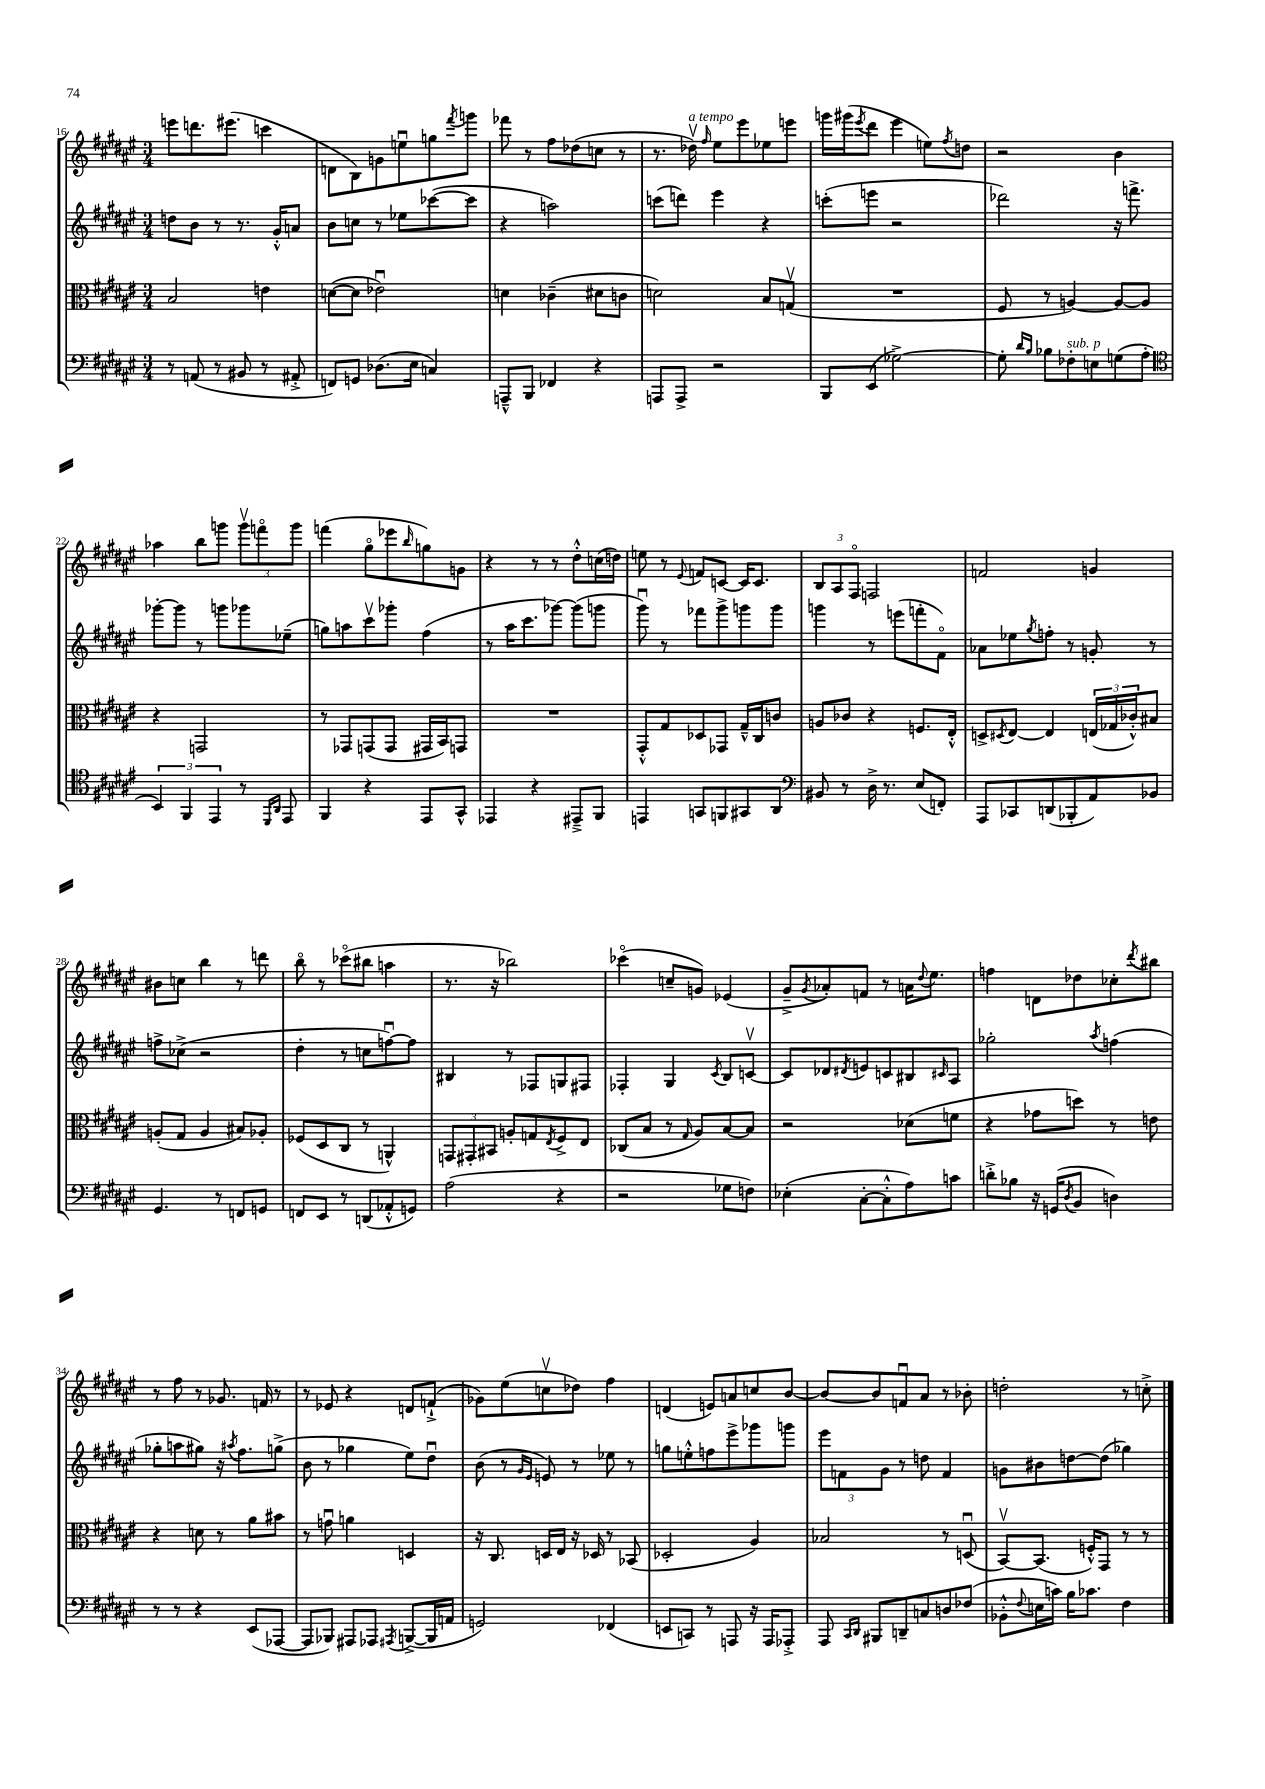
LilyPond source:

<<
\new StaffGroup <<
\new Staff = "s0" {
    \clef treble \key fis \major \numericTimeSignature \time 3/4
    e'''8 d'''8. eis'''8.( c'''4 |
    d'8 b8) g'8 e''8\downbow g''8 \acciaccatura { fis'''8 } g'''8 |
    fes'''8 r8 fis''8 des''8( c''8 r8 |
    r8. des''16\upbow^\markup { \italic "a tempo" }) \grace { fis''16 } eis''8 eis'''8 ees''8 e'''8 |
    g'''16 gis'''16( \acciaccatura { eis'''8 } dis'''8 eis'''4 e''8) \acciaccatura { fis''8 } d''8 |
    r2 b'4 |
    aes''4 b''8 g'''8 \tuplet 3/2 { g'''8\upbow f'''8\flageolet g'''8 } |
    f'''4( gis''8\flageolet ees'''8 \grace { b''16 } g''8) g'8 |
    r4 r8 r8 dis''8-.-^ c''16( d''16) |
    e''8 r8 \appoggiatura { eis'8 } f'8 c'8~ c'16 c'8. |
    \tuplet 3/2 { b8 ais8 fis8\flageolet } f2 |
    f'2 g'4 |
    bis'8 c''8 b''4 r8 d'''8 |
    b''8\flageolet r8 ces'''8\flageolet( bis''8 a''4 |
    r8. r16 bes''2) |
    ces'''4\flageolet( c''8-- g'8) ees'4( |
    gis'8---> \acciaccatura { gis'8 } aes'8-.) f'8 r8 a'16 \appoggiatura { dis''8 } eis''8. |
    f''4 d'8 des''8 ces''8-. \acciaccatura { dis'''8 } bis''8 |
    r8 fis''8 r8 ges'8. f'16 r8 |
    r8 ees'8 r4 d'8 f'8-!->( |
    ges'8) eis''8( c''8\upbow des''8) fis''4 |
    d'4( e'8) a'8 c''8 b'8~ |
    b'8~ b'8 f'8\downbow ais'8 r8 bes'8-. |
    d''2-. r8 c''8-.-> \bar "|." |
}
\new Staff = "s1" {
    \clef treble \key fis \major \numericTimeSignature \time 3/4
    d''8 b'8 r8 r8. gis'16-.-^ a'8 |
    b'8 c''8 r8 ees''8 ces'''8~( ces'''8 |
    r4 a''2) |
    c'''8( d'''8) eis'''4 r4 |
    c'''8-.( e'''8 r2 |
    des'''2) r16 f'''8.-> |
    ges'''8~-. ges'''8 r8 g'''8 ges'''8 ees''8--( |
    g''8) a''8 cis'''8\upbow ges'''8-. fis''4( |
    r8 ais''16 cis'''8. ges'''8~) ges'''8( g'''8 |
    gis'''8\downbow) r8 fes'''8 gis'''8-> g'''8 g'''8 |
    g'''4 r8 e'''8( f'''8-. fis'8\flageolet) |
    aes'8 ees''8 \acciaccatura { gis''8 } f''8-. r8 g'8-. r8 |
    f''8-> ces''8->( r2 |
    dis''4-. r8 c''8 f''8~\downbow) f''8 |
    bis4 r8 fes8 g8 fis8 |
    fes4-. gis4 \acciaccatura { cis'8 } b8 c'8~\upbow |
    c'8 des'8 \acciaccatura { dis'8 } e'8 c'8 bis8 \grace { cis'16 } ais8 |
    ges''2-. \acciaccatura { ais''8 } f''4( |
    ges''8-. a''8 gis''8) r16 \acciaccatura { ais''8 } fis''8. g''8->( |
    b'8 r8 ges''4 eis''8) dis''8\downbow |
    b'8( r8 \grace { gis'16 eis'16 } e'8) r8 ees''8 r8 |
    g''8 e''8-.-^ f''8 eis'''8-> ges'''8 g'''8 |
    \tuplet 3/2 { eis'''8 f'8 gis'8 } r8 d''8 f'4 |
    g'8 bis'8 d''8~ d''8( ges''4) \bar "|." |
}
\new Staff = "s2" {
    \clef alto \key fis \major \numericTimeSignature \time 3/4
    b2 e'4 |
    d'8~( d'8 ees'2\downbow) |
    d'4 ces'4--( dis'8 c'8 |
    d'2) b8 g8\upbow( |
    R2. |
    fis8 r8 a4~) a8~ a8 |
    r4 g,2 |
    r8 ges,8 g,8( g,8 gis,16 b,16) g,8 |
    R2. |
    gis,8-.-^ gis8 des8 ges,8 gis16---^ cis16 c'8 |
    a8 ces'8 r4 f8. eis16-.-^ |
    d8-> \acciaccatura { dis8 } eis8~ eis4 \tuplet 3/2 { e16( ges16 ces'16-.-^) } bis8 |
    a8-.( gis8 a4 bis8) aes8-. |
    fes8( dis8 cis8 r8 a,4-^) |
    \tuplet 3/2 { g,8 gis,8-. bis,8 } a8-. g8 \acciaccatura { eis8 } fis8-> eis8 |
    ces8( b8 r8 \grace { gis16 } ais8) b8~ b8 |
    r2 des'8( f'8 |
    r4 ges'8 d''8) r8 e'8 |
    r4 d'8 r8 ais'8 bis'8 |
    r8 g'8\downbow a'4 d4 |
    r16 cis8. d16 eis16 r16 des16 r8 bes,8( |
    des2-. ais4) |
    bes2 r8 d8\downbow( |
    b,8~\upbow) b,8.( f16-.-^) gis,8 r8 r8 \bar "|." |
}
\new Staff = "s3" {
    \clef bass \key fis \major \numericTimeSignature \time 3/4
    r8 a,8( r8 bis,8 r8 ais,8-.-> |
    f,8) g,8 des8.( eis16 c4) |
    a,,8---^ b,,8 fes,4 r4 |
    a,,8 a,,8-> r2 |
    b,,8 eis,8( ges2~->) |
    ges8-. \grace { dis'16 b16 } bes8 fes8-.^\markup { \italic "sub. p" } e8 g8( ais8-. |
    \clef tenor \tuplet 3/2 { b,4) fis,4 eis,4 } r8 \grace { dis,16 ais,16 } eis,8 |
    fis,4 r4 eis,8 gis,8-^ |
    ees,4 r4 eis,8---> fis,8 |
    e,4 g,8 f,8 gis,8 ais,8 |
    \clef bass bis,8 r8 dis16-> r8. eis8( f,8-.) |
    ais,,8 ces,8 d,8( bes,,8-. ais,8) bes,8 |
    gis,4. r8 f,8 g,8 |
    f,8 eis,8 r8 d,8( aes,8-.-^ g,8) |
    ais2( r4 |
    r2 ges8 f8) |
    ees4-.( cis8~-. cis8-.-^ ais8) c'8 |
    d'8-.-> bes8 r16 g,16( \acciaccatura { dis8 } b,8 d4) |
    r8 r8 r4 eis,8( aes,,8~ |
    aes,,8 bes,,8) ais,,8 aes,,8 \acciaccatura { ais,,8 } b,,8~->( b,,16 a,16 |
    g,2) fes,4( |
    e,8 c,8) r8 a,,8 r16 a,,16 aes,,8-.-> |
    ais,,8 \grace { cis,16 dis,16 } bis,,8 d,8-- c8 d8 fes8( |
    bes,8-.-^ \appoggiatura { fis8 } e16 c'16) b16 ces'8. fis4 \bar "|." |
}
>>
>>
\layout { \context { \Score currentBarNumber = #16 } }
